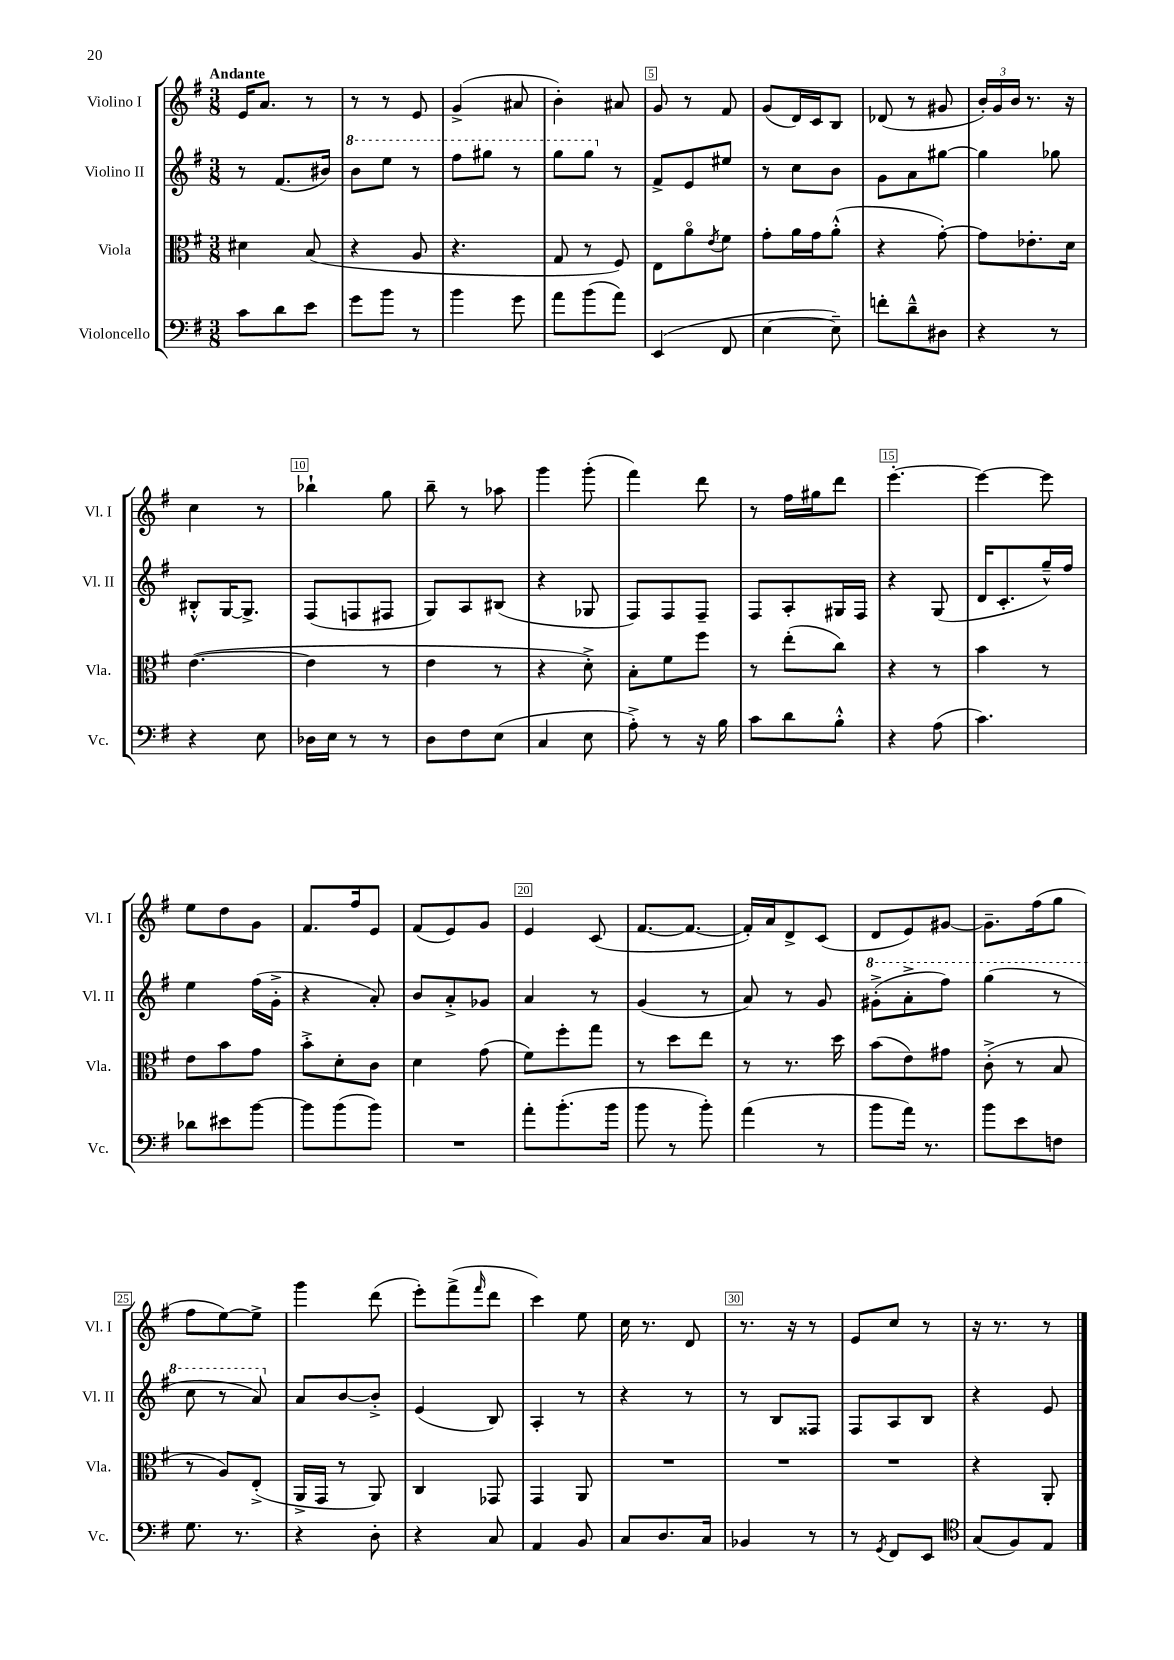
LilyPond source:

<<
\new StaffGroup <<
\new Staff = "s0" \with { instrumentName = "Violino I" shortInstrumentName = "Vl. I" } {
    \clef treble \key g \major \numericTimeSignature \time 3/8 \tempo "Andante"
    e'16 a'8. r8 |
    r8 r8 e'8 |
    g'4->( ais'8 |
    b'4-.) ais'8 |
    g'8 r8 fis'8 |
    g'8( d'16) c'16 b8 |
    des'8( r8 gis'8 |
    \tuplet 3/2 { b'16-.) g'16 b'16 } r8. r16 |
    c''4 r8 |
    bes''4-! g''8 |
    b''8-- r8 aes''8 |
    g'''4 g'''8-.( |
    fis'''4) d'''8 |
    r8 fis''16 gis''16 d'''8 |
    e'''4.~-. |
    e'''4~ e'''8 |
    e''8 d''8 g'8 |
    fis'8. fis''16 e'8 |
    fis'8( e'8) g'8 |
    e'4 c'8( |
    fis'8.~ fis'8.~ |
    fis'16-.) a'16 d'8-> c'8( |
    d'8 e'8) gis'8~ |
    gis'8.-- fis''16( g''8 |
    fis''8 e''8~) e''8-> |
    g'''4 d'''8( |
    e'''8-.) fis'''8->( \grace { fis'''16 } d'''8 |
    c'''4) e''8 |
    c''16 r8. d'8 |
    r8. r16 r8 |
    e'8 c''8 r8 |
    r16 r8. r8 \bar "|." |
}
\new Staff = "s1" \with { instrumentName = "Violino II" shortInstrumentName = "Vl. II" } {
    \clef treble \key g \major \numericTimeSignature \time 3/8
    r8 fis'8.( bis'16) |
    \ottava #1 b''8 e'''8 r8 |
    fis'''8 gis'''8 r8 |
    g'''8 g'''8 \ottava #0 r8 |
    fis'8-> e'8 eis''8 |
    r8 c''8 b'8 |
    g'8 a'8 gis''8~ |
    gis''4 ges''8 |
    bis8-.-^ g16~ g8.-> |
    fis8( f8 fis8 |
    g8) a8 bis8( |
    r4 ges8 |
    fis8) fis8 fis8-- |
    fis8 a8-. gis16 fis16 |
    r4 g8( |
    d'16 c'8.-. g''16---^) fis''16 |
    e''4 fis''16( g'16-.-> |
    r4 a'8-.) |
    b'8 a'8-.-> ges'8 |
    a'4 r8 |
    g'4( r8 |
    a'8) r8 g'8 |
    \ottava #1 gis''8-.->( a''8-.-> fis'''8) |
    g'''4( r8 |
    c'''8 r8 a''8) \ottava #0 |
    a'8 b'8~ b'8-.-> |
    e'4( b8) |
    a4-. r8 |
    r4 r8 |
    r8 b8 fisis8 |
    fis8 a8 b8 |
    r4 e'8 \bar "|." |
}
\new Staff = "s2" \with { instrumentName = "Viola" shortInstrumentName = "Vla." } {
    \clef alto \key g \major \numericTimeSignature \time 3/8
    dis'4 b8( |
    r4 a8 |
    r4. |
    g8 r8 fis8) |
    e8 a'8\flageolet \acciaccatura { e'8 } fis'8 |
    g'8-. a'16 g'16 a'8-.-^( |
    r4 g'8~-.) |
    g'8 ees'8.-. d'16 |
    e'4.~( |
    e'4 r8 |
    e'4 r8 |
    r4 d'8-.->) |
    b8-. fis'8 fis''8 |
    r8 e''8-.( c''8) |
    r4 r8 |
    b'4 r8 |
    e'8 b'8 g'8 |
    b'8-.-> d'8-. c'8 |
    d'4 g'8( |
    fis'8) fis''8-. g''8 |
    r8 d''8 e''8 |
    r8 r8. d''16 |
    b'8( e'8) gis'8 |
    c'8-.->( r8 b8 |
    r8 a8) e8-.->( |
    a,16-> g,16 r8 a,8) |
    c4 ges,8 |
    g,4 a,8 |
    R4. |
    R4. |
    R4. |
    r4 a,8-. \bar "|." |
}
\new Staff = "s3" \with { instrumentName = "Violoncello" shortInstrumentName = "Vc." } {
    \clef bass \key g \major \numericTimeSignature \time 3/8
    c'8 d'8 e'8 |
    g'8 b'8 r8 |
    b'4 g'8 |
    a'8 b'8( a'8) |
    e,4( fis,8 |
    e4~ e8--) |
    f'8-. d'8---^ dis8 |
    r4 r8 |
    r4 e8 |
    des16 e16 r8 r8 |
    d8 fis8 e8( |
    c4 e8 |
    a8-.->) r8 r16 b16 |
    c'8 d'8 b8-.-^ |
    r4 a8( |
    c'4.) |
    des'8 eis'8 b'8~ |
    b'8 b'8( b'8) |
    R4. |
    a'8-. b'8.-.( b'16 |
    b'8 r8 b'8-.) |
    a'4( r8 |
    b'8 a'16) r8. |
    b'8 e'8 f8 |
    g8. r8. |
    r4 d8-. |
    r4 c8 |
    a,4 b,8 |
    c8 d8. c16 |
    bes,4 r8 |
    r8 \acciaccatura { g,8 } fis,8 e,8 |
    \clef tenor g8( fis8) e8 \bar "|." |
}
>>
>>
\layout { \context { \Score \override BarNumber.break-visibility = ##(#f #t #t) barNumberVisibility = #(every-nth-bar-number-visible 5) \override BarNumber.stencil = #(make-stencil-boxer 0.1 0.3 ly:text-interface::print) } }
